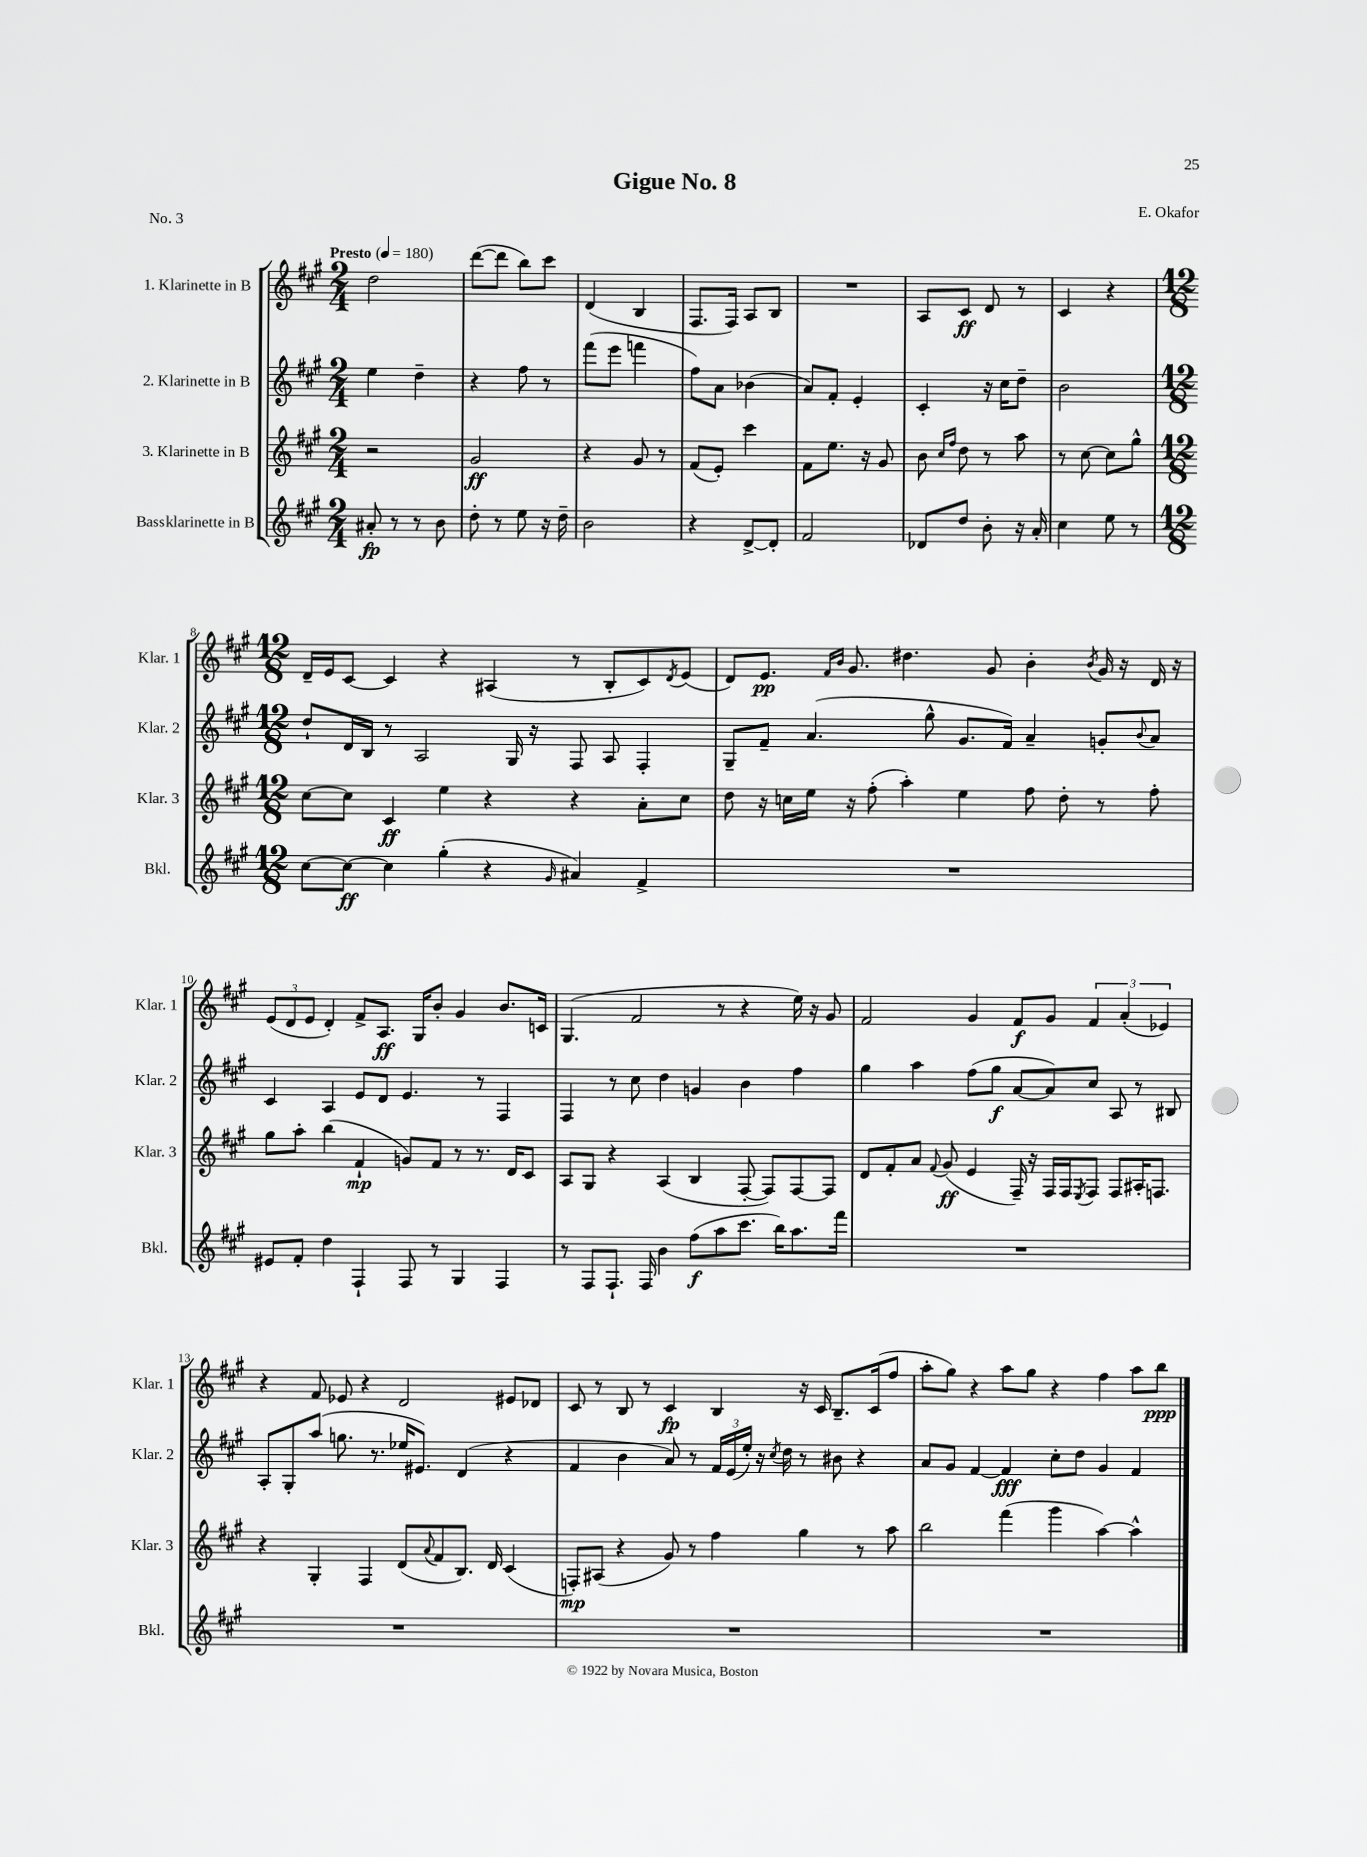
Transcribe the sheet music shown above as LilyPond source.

\header { title = "Gigue No. 8" composer = "E. Okafor" piece = "No. 3" }
<<
\new StaffGroup <<
\new Staff = "s0" \with { instrumentName = "1. Klarinette in B" shortInstrumentName = "Klar. 1" } {
    \clef treble \key a \major \numericTimeSignature \time 2/4 \tempo "Presto" 4 = 180
    d''2 |
    d'''8~( d'''8 b''8) cis'''8 |
    d'4( b4 |
    fis8. fis16) a8 b8 |
    R2 |
    a8 cis'8\ff d'8 r8 |
    cis'4 r4 |
    \numericTimeSignature \time 12/8 d'16-- e'16 cis'8~ cis'4 r4 ais4( r8 b8-. cis'8) \acciaccatura { d'8 } e'8( |
    d'8) e'8.\pp \grace { fis'16 b'16 } gis'8. dis''4. gis'8 b'4-. \acciaccatura { b'8 } gis'16 r16 d'16 r16 |
    \tuplet 3/2 { e'8( d'8 e'8 } d'4-.) fis'8-> a8.\ff gis16 b'8-. gis'4 b'8. c'16 |
    gis4.( fis'2 r8 r4 e''16) r16 gis'8 |
    fis'2 gis'4 fis'8\f gis'8 \tuplet 3/2 { fis'4 a'4-.( ees'4) } |
    r4 fis'8 ees'8 r4 d'2 eis'8 des'8 |
    cis'8 r8 b8 r8 cis'4\fp b4 r16 cis'16 b8.-- cis'16( fis''8 |
    a''8-. gis''8) r4 a''8 gis''8 r4 fis''4 a''8 b''8\ppp \bar "|." |
}
\new Staff = "s1" \with { instrumentName = "2. Klarinette in B" shortInstrumentName = "Klar. 2" } {
    \clef treble \key a \major \numericTimeSignature \time 2/4
    e''4 d''4-- |
    r4 fis''8 r8 |
    fis'''8( e'''8 f'''4 |
    fis''8) a'8 bes'4( |
    a'8) fis'8-. e'4-. |
    cis'4-. r16 cis''16 d''8-- |
    b'2 |
    \numericTimeSignature \time 12/8 d''8-! d'16 b16 r8 a2 gis16 r16 fis8 a8 fis4-. |
    gis8-- fis'8-- a'4.( gis''8-^ gis'8. fis'16) a'4-- g'8-. \appoggiatura { b'8 } a'8 |
    cis'4 a4 e'8 d'8 e'4. r8 fis4 |
    fis4 r8 cis''8 d''4 g'4 b'4 fis''4 |
    gis''4 a''4 fis''8( gis''8\f a'8~ a'8) cis''8 a8 r8 bis8 |
    a8-. gis8-. a''8( g''8. r8. ees''16 eis'8.) d'4( r4 |
    fis'4 b'4 a'8) r8 \tuplet 3/2 { fis'16 e'16( e''16-.) } r16 \acciaccatura { cis''8 } d''16 r8 bis'8 r4 |
    a'8 gis'8 fis'4~ fis'4\fff cis''8-. d''8 gis'4 fis'4 \bar "|." |
}
\new Staff = "s2" \with { instrumentName = "3. Klarinette in B" shortInstrumentName = "Klar. 3" } {
    \clef treble \key a \major \numericTimeSignature \time 2/4
    r2 |
    gis'2\ff |
    r4 gis'8 r8 |
    fis'8( e'8-.) cis'''4 |
    fis'8 e''8. r16 gis'8 |
    b'8 \grace { cis''16 fis''16 } d''8 r8 a''8 |
    r8 cis''8~ cis''8 gis''8-^ |
    \numericTimeSignature \time 12/8 cis''8~ cis''8 cis'4\ff e''4 r4 r4 a'8-. cis''8 |
    d''8 r16 c''16 e''16 r16 fis''8-.( a''4-.) e''4 fis''8 d''8-. r8 fis''8-. |
    gis''8 a''8-. b''4( fis'4-!\mp g'8) fis'8 r8 r8. d'16 cis'8 |
    a8 gis8 r4 a4( b4 fis8~-. fis8) fis8~ fis8 |
    d'8 fis'8-. a'8 \appoggiatura { fis'8 } gis'8\ff( e'4 fis16--) r16 fis16 fis16 \acciaccatura { e8 } fis8 fis8 ais16-. f8. |
    r4 gis4-. fis4 d'8( \appoggiatura { a'8 } fis'8 b8.) d'16 cis'4( |
    f8-.\mp) ais8( r4 gis'8) r8 fis''4 gis''4 r8 a''8 |
    b''2 fis'''4( gis'''4 a''4~) a''4-^ \bar "|." |
}
\new Staff = "s3" \with { instrumentName = "Bassklarinette in B" shortInstrumentName = "Bkl." } {
    \clef treble \key a \major \numericTimeSignature \time 2/4
    ais'8-.\fp r8 r8 b'8 |
    d''8-. r8 e''8 r16 d''16-- |
    b'2 |
    r4 d'8~-> d'8-. |
    fis'2 |
    des'8 d''8 b'8-. r16 a'16-. |
    cis''4 e''8 r8 |
    \numericTimeSignature \time 12/8 cis''8~ cis''8~\ff cis''4 gis''4-.( r4 \grace { gis'16 } ais'4) fis'4-> |
    R1. |
    eis'8 fis'8-. d''4 fis4-! fis8 r8 gis4 fis4 |
    r8 fis8 fis8.-! fis16 b'4 fis''8\f( a''8 cis'''8. b''16) a''8. fis'''16 |
    R1. |
    R1. |
    R1. |
    R1. \bar "|." |
}
>>
>>
